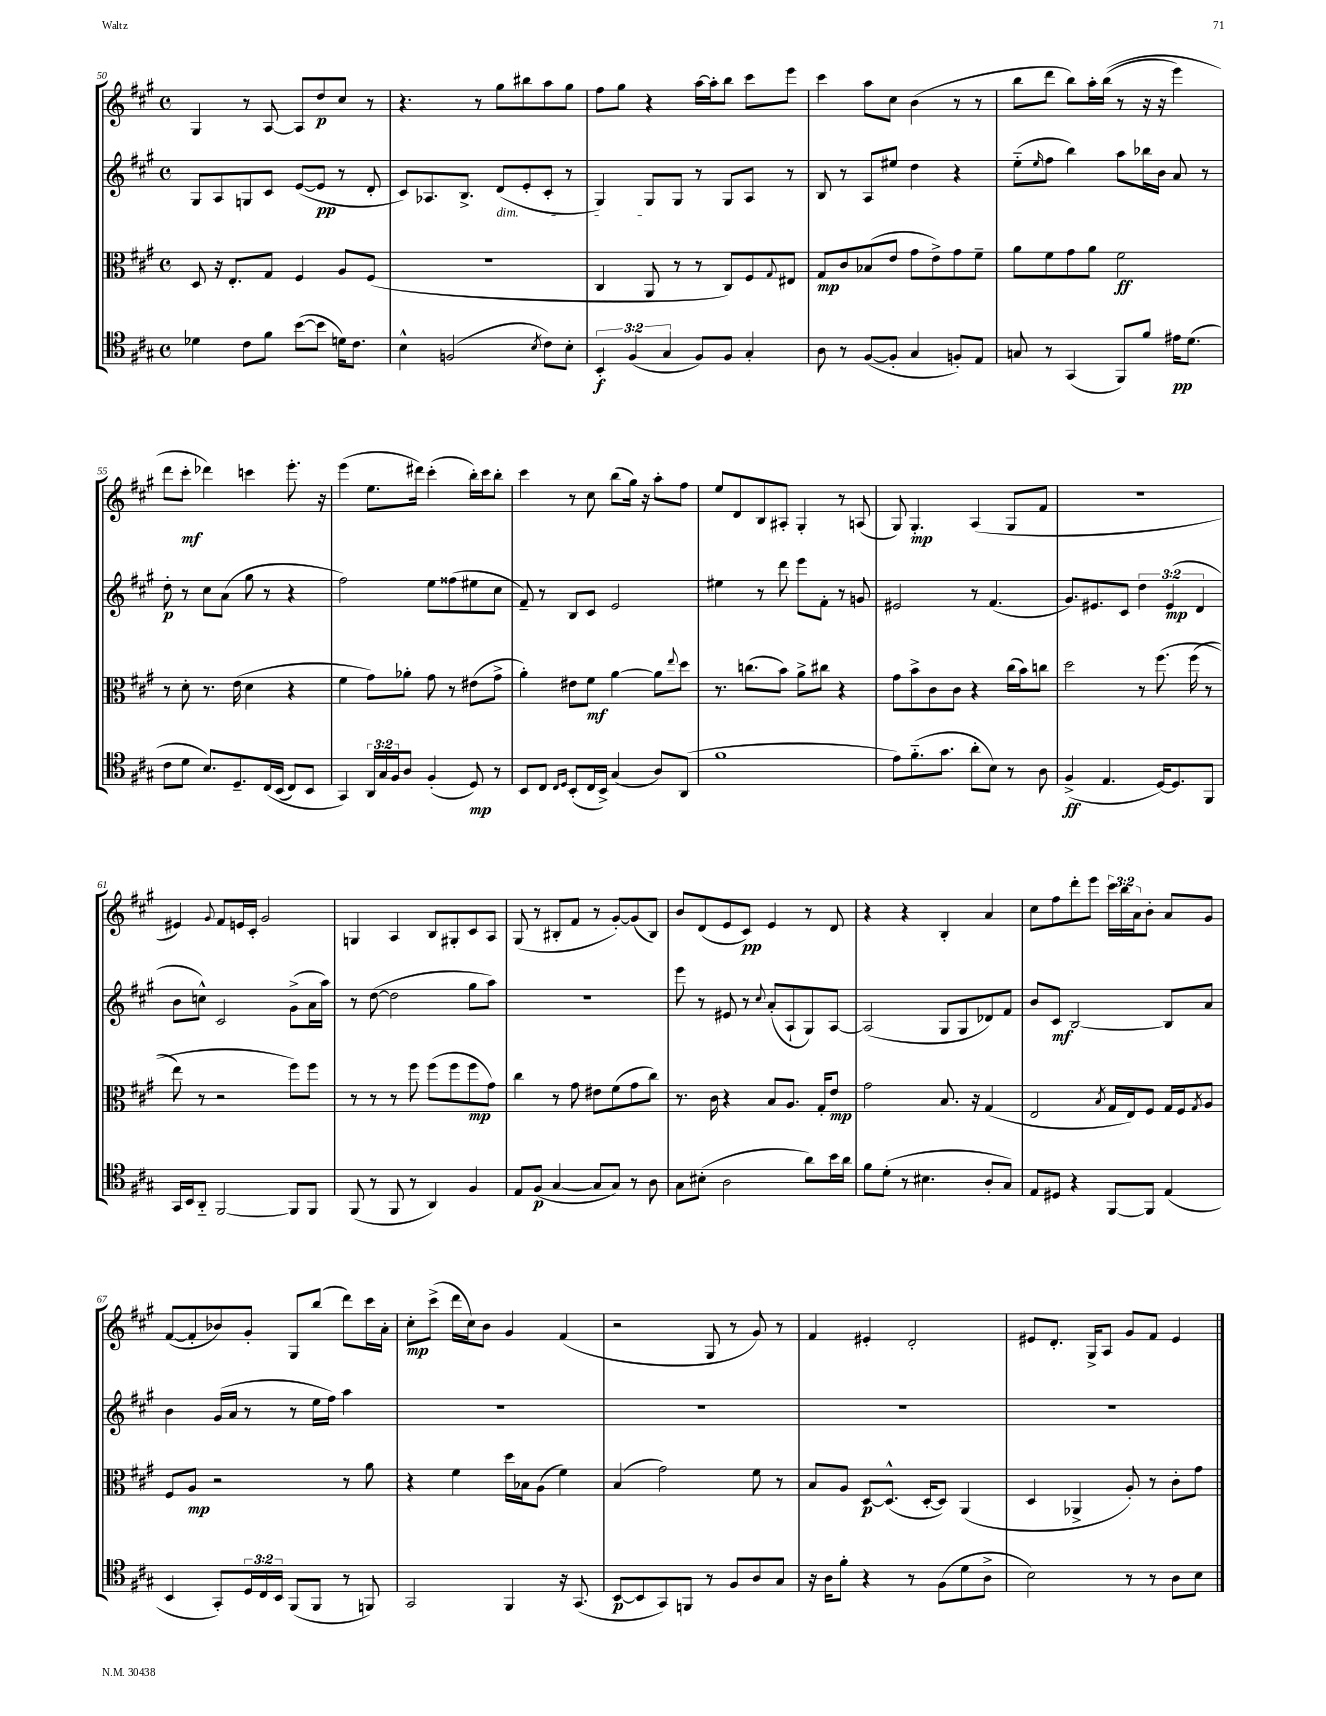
<<
\new StaffGroup <<
\new Staff = "s0" {
    \clef treble \key a \major \defaultTimeSignature \time 4/4 \override Staff.TupletNumber.text = #tuplet-number::calc-fraction-text
    gis4 r8 a8~ a8 d''8\p cis''8 r8 |
    r4. r8 gis''8 bis''8 a''8 gis''8 |
    fis''8 gis''8 r4 a''16~ a''16-. b''8 cis'''8 e'''8 |
    cis'''4 a''8 cis''8 b'4( r8 r8 |
    b''8 d'''8 b''8) a''16-. b''16(\( r8 r16 r16 e'''4) |
    d'''8 cis'''8-.\mf des'''4\) c'''4 e'''8.-. r16 |
    e'''4( e''8. dis'''16) cis'''4-.( b''16-.) cis'''16 b''8-. |
    cis'''4 r8 cis''8 b''8( gis''16) r16 a''8-. fis''8 |
    e''8 d'8 b8 ais8-. gis4-. r8 a8( |
    gis8) gis4.-.\mp a4( gis8 fis'8 |
    R1 |
    eis'4) \appoggiatura { gis'8 } fis'8 e'16 cis'16-. gis'2 |
    g4 a4 b8 gis8-. cis'8 a8 |
    gis8( r8 bis8-. fis'8 r8 gis'8~-.) gis'8( bis8) |
    b'8 d'8( e'8 cis'8\pp) e'4 r8 d'8 |
    r4 r4 b4-. a'4 |
    cis''8 fis''8 d'''8-. e'''8 \tuplet 3/2 { cis'''16 b''16 a'16 } b'8-. a'8 gis'8 |
    fis'8~( fis'8-. bes'8) gis'8-. gis8 b''8( d'''8) cis'''16 a'16-. |
    cis''8-.\mp cis'''8->( d'''16 cis''16) b'8 gis'4 fis'4( |
    r2 gis8 r8 gis'8) r8 |
    fis'4 eis'4-. d'2-. |
    eis'8 d'8.-. gis16-> a8 gis'8 fis'8 eis'4 \bar "|." |
}
\new Staff = "s1" {
    \clef treble \key a \major \defaultTimeSignature \time 4/4 \override Staff.TupletNumber.text = #tuplet-number::calc-fraction-text
    gis8 a8 g8 cis'8 e'8~( e'8\pp r8 d'8-. |
    cis'8) aes8. b8.-> d'8\dim( e'8-. cis'8-. r8 |
    gis4) gis8\! gis8 r8 gis8 a8 r8 |
    b8 r8 a8 eis''8 d''4 r4 |
    e''8-_( \grace { e''16 } fis''8 b''4) a''8 bes''16 b'16 a'8 r8 |
    d''8-.\p r8 cis''8 a'8( gis''8 r8 r4 |
    fis''2) e''8 fisis''8( eis''8 cis''8 |
    fis'8--) r8 b8 cis'8 e'2 |
    eis''4 r8 d'''8 e'''8 fis'8-. r8 g'8 |
    eis'2 r8 fis'4.( |
    gis'8.) eis'8. cis'8 \tuplet 3/2 { d''4 eis'4\mp( d'4 } |
    b'8 c''8-^) cis'2 gis'8->( a'16 a''16) |
    r8 d''8~( d''2 gis''8 a''8) |
    R1 |
    e'''8 r8 eis'8 r8 \appoggiatura { cis''8 } a'8-.( a8-! gis8) a8~ |
    a2( gis8 gis8 des'8) fis'8 |
    b'8 cis'8\mf b2~ b8 a'8 |
    b'4 gis'16( a'16 r8 r8 e''16 fis''16) a''4 |
    R1 |
    R1 |
    R1 |
    R1 \bar "|." |
}
\new Staff = "s2" {
    \clef alto \key a \major \defaultTimeSignature \time 4/4
    d8 r16 e8.-. gis8 fis4 a8 fis8( |
    r1 |
    cis4 a,8 r8 r8 cis8) fis8 \appoggiatura { gis8 } eis8 |
    gis8\mp cis'8 bes8( e'8 gis'8 e'8->) gis'8 fis'8-- |
    a'8 fis'8 gis'8 a'8 fis'2\ff |
    r8 d'8-. r8. e'16( d'4 r4 |
    fis'4 gis'8) aes'8-. gis'8 r8 eis'8( gis'8-> |
    a'4-.) eis'8 fis'8\mf a'4~ a'8 \appoggiatura { e''8 } d''8 |
    r8. c''8.( b'8) a'8-> cis''8 r4 |
    gis'8 b'8-> cis'8 cis'8 r4 cis''16( b'16) c''8 |
    d''2 r8 fis''8.\( fis''16( r8 |
    e''8) r8 r2 fis''8\) fis''8 |
    r8 r8 r8 fis''8 fis''8( fis''8 fis''8\mp gis'8) |
    cis''4 r8 gis'8 eis'8 fis'8( gis'8 cis''8) |
    r8. cis'16 r4 b8 a8. gis16-. e'8\mp |
    gis'2 b8. r16 gis4( |
    e2 \acciaccatura { b8 } gis16 e16) fis8 gis16 fis16 \acciaccatura { gis8 } a8 |
    fis8 a8\mp r2 r8 a'8 |
    r4 fis'4 d''16 bes16 a8( fis'4) |
    b4( gis'2) fis'8 r8 |
    b8 a8 d8~\p d8.-^( d16~-. d8) a,4( |
    d4 aes,4-> a8-.) r8 cis'8-. gis'8 \bar "|." |
}
\new Staff = "s3" {
    \clef tenor \key a \major \defaultTimeSignature \time 4/4 \override Staff.TupletNumber.text = #tuplet-number::calc-fraction-text
    des'4 cis'8 fis'8 b'8~( b'8 d'16) cis'8. |
    b4-^ f2( \acciaccatura { b8 } cis'8) b8-. |
    \tuplet 3/2 { b,4-.\f fis4( gis4 } fis8) fis8 gis4-. |
    a8 r8 fis8~( fis8-. gis4 f8-.) e8 |
    g8 r8 gis,4( fis,8) fis'8 eis'16\pp d'8.( |
    cis'8 d'8 b8.) d8.-- cis16\( b,16( cis8) b,8 |
    gis,4\) \tuplet 3/2 { a,16 gis16 fis16 } a8 fis4-.( d8\mp) r8 |
    b,8 cis8 \grace { cis16 d16 } b,8-.( cis16 b,16->) gis4( a8) a,8( |
    fis'1 |
    e'8) fis'8.-_( gis'8. a'8-. b8) r8 a8 |
    fis4->\ff( e4. d16~) d8. fis,8 |
    gis,16 b,16 a,8-_ fis,2~ fis,8 fis,8 |
    fis,8( r8 fis,8 r8 a,4) fis4 |
    e8 fis8\p( gis4~ gis8 gis8) r8 a8 |
    gis8 bis8-.( a2 a'8) b'16 a'16 |
    fis'8 d'8-.( r8 bis4. a8-. gis8) |
    e8 dis8 r4 fis,8~ fis,8 e4( |
    b,4 gis,8-.) \tuplet 3/2 { d16 cis16 b,16 } fis,8( fis,8 r8 f,8) |
    gis,2 fis,4 r16 gis,8.( |
    b,8~\p b,8 gis,8) f,8 r8 fis8 a8 gis8 |
    r16 a16 fis'8-. r4 r8 fis8( d'8 a8-> |
    b2) r8 r8 a8 b8 \bar "|." |
}
>>
>>
\layout { \context { \Score currentBarNumber = #50 } }
